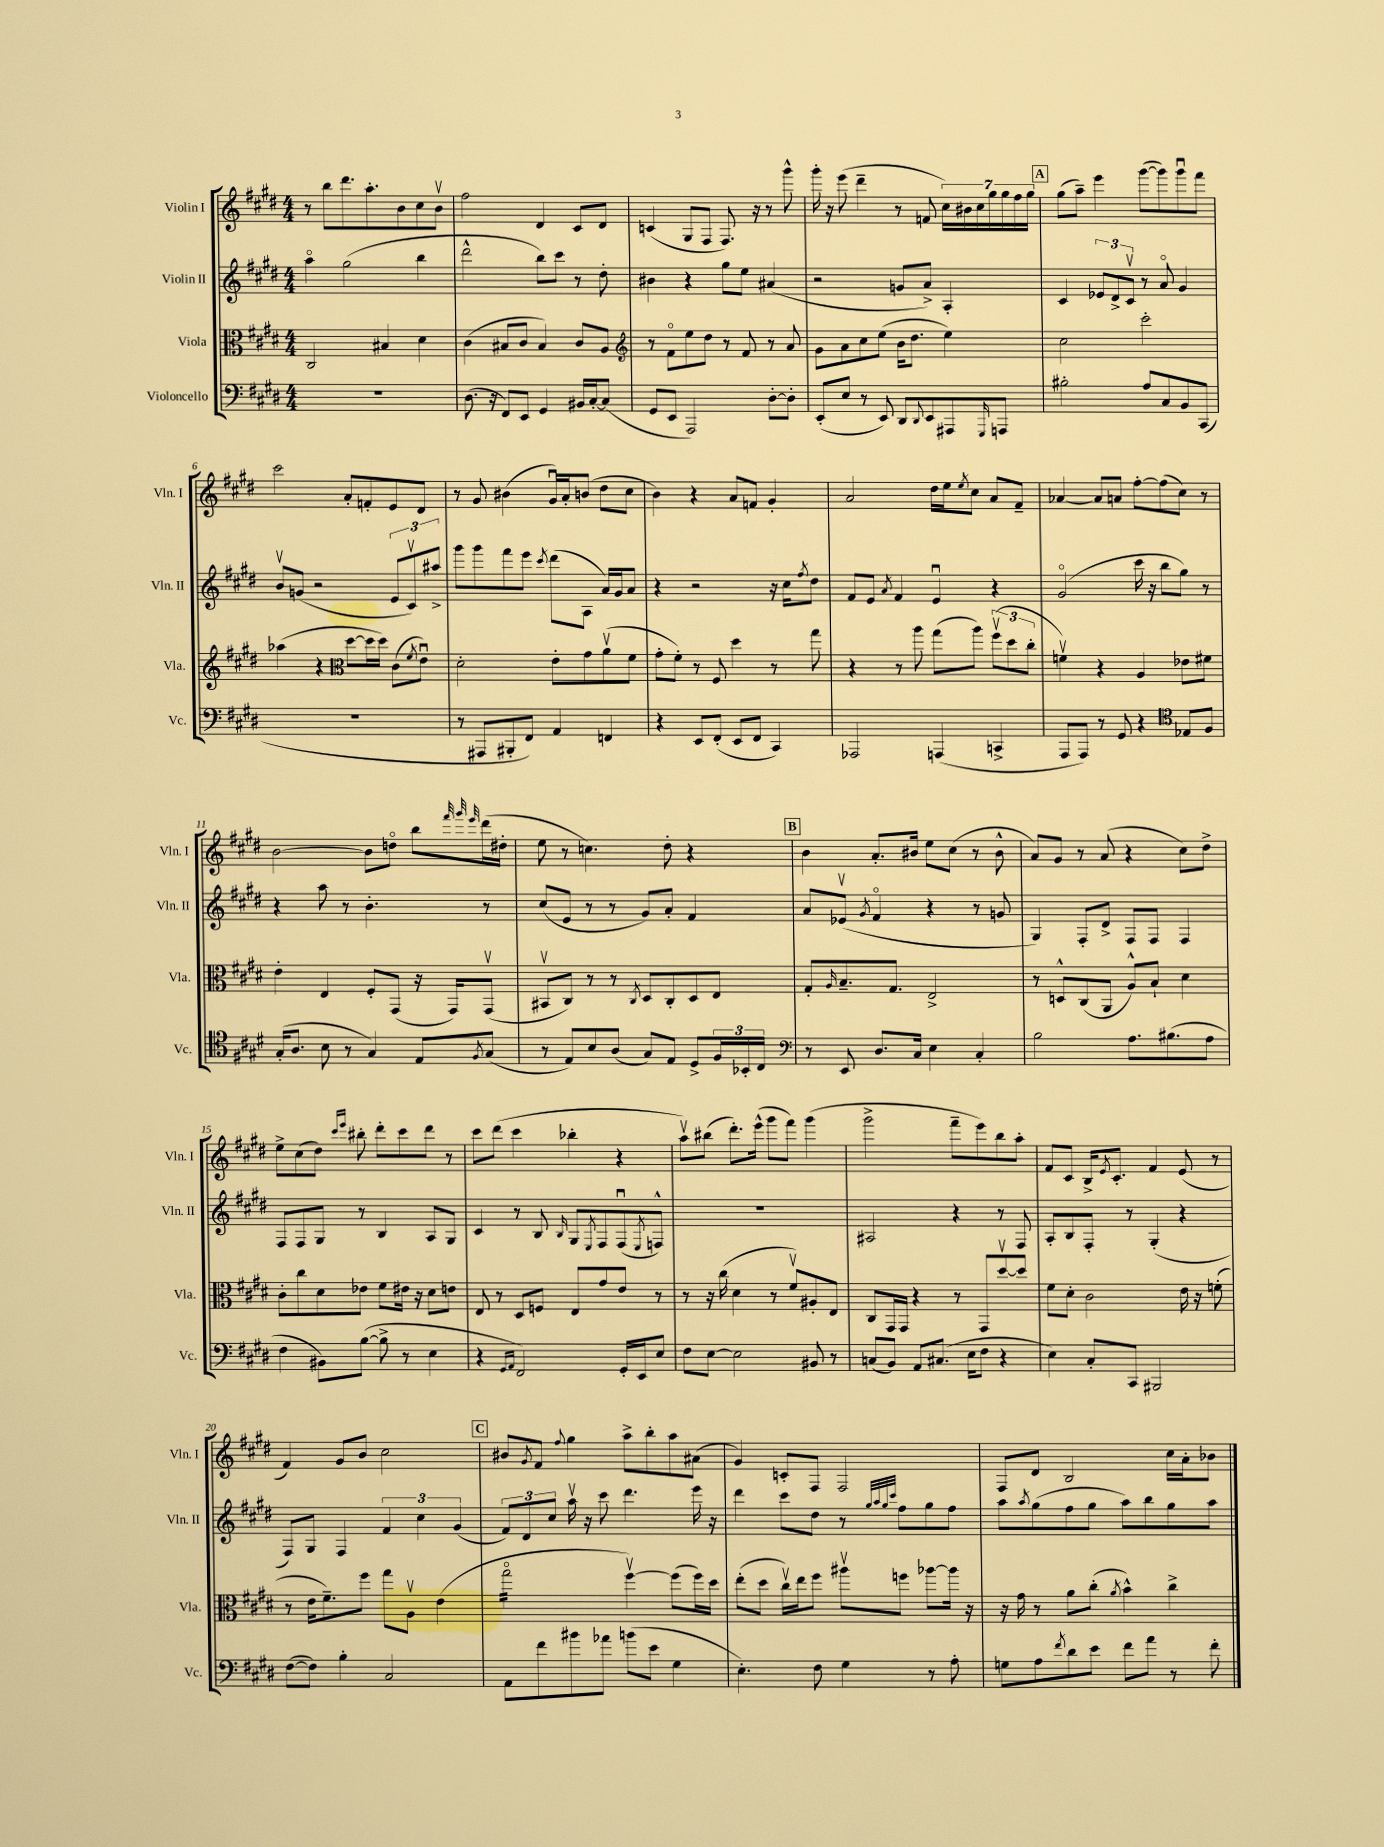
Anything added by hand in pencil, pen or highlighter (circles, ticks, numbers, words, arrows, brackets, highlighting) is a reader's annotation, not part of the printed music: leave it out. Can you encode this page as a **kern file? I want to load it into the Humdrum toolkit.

**kern	**kern	**kern	**kern
*part4	*part3	*part2	*part1
*staff4	*staff3	*staff2	*staff1
*I"Violoncello	*I"Viola	*I"Violin II	*I"Violin I
*I'Vc.	*I'Vla.	*I'Vln. II	*I'Vln. I
*clefF4	*clefC3	*clefG2	*clefG2
*k[f#c#g#d#]	*k[f#c#g#d#]	*k[f#c#g#d#]	*k[f#c#g#d#]
*M4/4	*M4/4	*M4/4	*M4/4
=1	=1	=1	=1
1r	2C#/	4aa\	8r
.	.	.	8bb\L
.	.	(2gg#\	8.ddd#\
.	.	.	8.aa'\
.	4B#X/	.	.
.	.	.	8b\
.	4d#\	4bb\	8cc#\
.	.	.	8bv\J
=2	=2	=2	=2
(8.D#\	(4c#\	2ddd#^^\	2ff#\
16r	.	.	.
8FF#/L)	8B#X/L	.	.
8EE/J	8c#/J	.	.
4GG#/	4B#/)	8bb\L)	4d#/
.	.	8ccc#\J	.
16BB#X/LL	8c#/L	8r	8c#/L
[16C#'/J	.	.	.
(8C#/J]	8A/J	8dd#'\	8d#/J
=3	=3	=3	=3
*	*clefG2	*	*
8GG#/L	8r	4b#X\	(4cn/
8EE/J	8f#\L	.	.
2AAA/)	8ee\	4r	8G#/L
.	8dd#\J	.	8F#/J
.	8r	8gg#\L	8.F#/)
.	8f#/	8ee\J	.
.	.	.	16r
[8D#'\L	8r	(4a#X/	8r
8D#'\J]	8a/	.	8ggg#^^\
=4	=4	=4	=4
(8EE'/L	8g#\L	2r	16ggg#'\
.	.	.	16r
8E/J	8a\	.	(8eee\
8r	8cc#\	.	4ddd#~\
8EE/)	(8ee\J	.	.
8DD#/L	16b\KL	8gn/L	8r
.	8.dd#\J	.	.
8qqDD#/	.	.	.
8EE/	.	8a^/J)	8fn/
8AAA#X/	4ee\)	4A'/	28cc#\LL)
.	.	.	28b#X\
.	.	.	28cc#\
.	.	.	28gg#\
16qqGGG#/	.	.	.
8AAAn/J	.	.	.
.	.	.	28gg#\
.	.	.	28ff#\
.	.	.	28gg#\JJ
!!LO:REH:place=s1:t=A
=5	=5	=5	=5
2B#X'\	2cc#\	4c#/	(8gg#\L
.	.	.	8aa~\J)
.	.	12e-X/L	4eee\
.	.	12d#^/	.
.	.	12c#v/J	.
8A/L	2ccc#'\	8r	([8ggg#\L
8C#/	.	8a/	8ggg#\])
8BB/	.	4g#/	8ggg#u\
(8CC#/J	.	.	8fff#\J
!!LO:LB:g=z
=6	=6	=6	=6
1r	(4aa-X\	8bv/L	2ccc#\
.	.	(8gn/J	.
.	4r	2r	.
*	*clefC3	*	*
.	[8dd#\L	.	8a'/L
.	16dd#\L]	.	8fn'/
.	16dd#\JJ)	.	.
.	(8c#\L	12e/L	8e/
.	.	12c#v/)	.
.	8qf#/	.	.
.	8eu\J)	.	8d#/J
.	.	12aa#X^/J	.
=7	=7	=7	=7
8r	2d#'\	8ggg#\L	8r
8AAA#X/L	.	8ggg#\	8g#/
8BBB#X'/	.	8fff#\	(4b#X\
8FF#/J)	.	8eee\J	.
.	.	8qccc#/	.
4AA/	8e'\L	(8ddd#\L	16g#u/LL)
.	.	.	16a'/J
.	8g#\	8A\J	(8bn/J
4FFn/	(8av\	16a/LL)	8dd#\L
.	.	16g#/J	.
.	8f#\J	8a/J	8cc#\J
=8	=8	=8	=8
4r	8g#'\L	4r	4b\)
.	8f#'\J)	.	.
8EE/L	8r	2r	4r
(8FF#'/J	8F#/	.	.
8EE/L	4dd#\	.	8a/L
8FF#/J	.	.	8fn/J
4CC#/)	8r	16r	4g#'/
.	.	16cc#\KL	.
.	.	8qff#/	.
.	8gg#\	8dd#\J	.
=9	=9	=9	=9
2AAA-X/	4r	8f#/L	2a/
.	.	8e/J	.
.	.	8qa/	.
.	8r	4f#/	.
.	8aa\	.	.
(4AAAn/	(8gg#\L	4eu/	16dd#\LL
.	.	.	16ee\J
.	.	.	8qee/
.	8aa\J)	.	8cc#\J
4CCn^/	(12ff#v\L	4r	8a/L
.	12dd#\	.	.
.	.	.	8f#~/J
.	12cc#'\J	.	.
=10	=10	=10	=10
8AAA/L	4fnv\)	(2g#/	[4a-X/
8AAA/J)	.	.	.
8r	4r	.	8a-/L]
8GG#/	.	.	8an/J
4r	4A/	16ccc#\	[8ff#'\L
.	.	16r	.
.	.	8bb\L	(8ff#\]
*clefC4	*	*	*
8E-X/L	8e-X\L	8gg#\J)	8cc#\J)
8F#/J	8f#X\J	8r	8r
!!LO:LB:g=z
=11	=11	=11	=11
(16G#'/KL	4e'\	4r	[2b\
8.A/J	.	.	.
8B\	4E/	8aa\	.
8r	.	8r	.
4G#/)	8F#'/L	4.b'\	8b\L]
.	(8GG#/J	.	8ddn\J
8E/L	16r	.	8bb\L
.	16GG#/KL)	.	.
.	.	.	32qqfff#/
.	.	.	32qqggg#/
8qF#/	.	.	32qqeee/
(8G#/J	(8GG#v/J	8r	(16ddd#\L
.	.	.	16dd#X'\JJ
=12	=12	=12	=12
8r	8BB#Xv/L	(8cc#/L	8ee\
8E/L)	8C#/J)	8e/J	8r
8B/	8r	8r	4.ccn\)
(8A/J	8r	8r	.
.	8qC#/	.	.
8G#/L)	8D#/L	8g#/L)	.
8E/J	8C#'/	8a'/J	8dd#'\
8D#^/L	8D#/	4f#/	4r
24F#/L	8E/J	.	.
24BB-X'/	.	.	.
24C#/JJ	.	.	.
!!LO:REH:place=s1:t=B
=13	=13	=13	=13
*clefF4	*	*	*
8r	8G#'/L	8a/L	4b\
.	16qqA/	.	.
8EE/	8.B~/	(8e-Xv/J	.
.	.	8qg#/	.
8.D#/L	.	4f#/	8.a'/L
.	8.G#/J	.	.
16C#/Jk	.	.	16b#X/Jk
4E\	2E^/	4r	8ee\L
.	.	.	(8cc#\J
4C#'/	.	8r	8r
.	.	8gn/	8b#^^\
=14	=14	=14	=14
2B\	8r	4G#/)	8a/L)
.	8Dn^^/L	.	8g#/J
.	(8C#/	8F#'/L	8r
.	8AA/J	8d#^/J	(8a/
8.A\L	8A^^/L)	8F#/L	4r
.	8B`/J	8F#/J	.
(8.B#X\	.	.	.
.	4d#\	4F#/	8cc#\L)
8A\J	.	.	8dd#^\J
!!LO:LB:g=z
=15	=15	=15	=15
4F#\	8c#'\L	8F#/L	8ee^\L
.	8cc#\	8F#/	(8cc#\
8BB#X\L)	8d#\	8G#/J	8dd#\J)
.	.	.	16qqccc#/LL
.	.	.	16qqeee/JJ
([8B\J	8e-X\J	8r	8bb#X'\
8B^\]	8f#\L	4B/	8ddd#'\L
8r	16e#X\Jk	.	8ccc#\
.	16r	.	.
4E\	8d#\L	8A/L	8ddd#\J
.	8en\J	8G#/J	8r
=16	=16	=16	=16
4r	8E/	4c#/	8ccc#\L
.	8r	.	(8ddd#\J
16qqGG#/LL	.	.	.
16qqAA/JJ	.	.	.
2FF#/)	8D#/L	8r	4ccc#\
.	8Fn/J	8B/	.
.	.	16qqB/	.
.	8E/L	8G#/L	4bb-X'\
.	.	8qE/	.
.	8g#/	8F#/	.
16GG#'/LL	8e/J	(8F#u/	4r
16EE/J	.	.	.
.	.	8qE/	.
8E/J	8r	8Fn^^/J)	.
=17	=17	=17	=17
8F#\L	8r	1r	8aav\L)
[8E\J	16r	.	(8bb#X\J
.	(16cc#\	.	.
2E\]	4d#\	.	8.ddd#'\L)
.	.	.	(16eee^^\Jk
.	8r	.	8ggg#\L
.	8f#v/L)	.	8fff#\J)
8BB#X/	8A#X'/	.	(4ggg#\
8r	8E/J	.	.
=18	=18	=18	=18
(8Cn/L	8C#/L	2A#X/	2ggg#^\
8BB/J)	16GG#/L	.	.
.	16GG#/JJ	.	.
8AA/L	4r	.	.
(8.C#X/J	.	.	.
.	8r	4r	8fff#~\L
16E\KL	.	.	.
8F#\J	8GG#/L	.	8eee\)
4r	[8dd#v/	8r	8bb\
.	8dd#/J]	8F#/	8aa'\J
=19	=19	=19	=19
4E\)	8f#\L	8A'/L	8f#/L
.	8d#'\J	8B/	8c#/J
8C#'/L	2c#\	8F#'/J	16B^/KL
.	.	.	8qe/
.	.	.	8.c#'/J
8CC#/J	.	8r	.
2BBB#X/	.	(4G#'/	4f#/
.	16e\	4r	(8e/
.	16r	.	.
.	(8fn'\	.	8r
!!LO:LB:g=z
=20	=20	=20	=20
([8F#\L	8r	8F#/L)	4f#/)
8F#\J])	16e\KL	8G#/J	.
.	8.f#~\)	.	.
4B'\	.	4F#/	8g#/L
.	8ff#\J	.	8b/J
2C#/	8gg#\L	6f#/	2cc#\
.	8Av\J	.	.
.	.	6cc#\	.
.	(4e\	.	.
.	.	(6g#/	.
!!LO:REH:place=s1:t=C
=21	=21	=21	=21
*	*tremolo	*	*
8AA\L	16gg#\LL	12f#/L)	8b#X/L
.	16gg#\	.	.
.	.	12d#/	.
.	.	.	8qg#/
8f#\	16gg#\	.	8f#/J
.	.	12cc#/J	.
.	16gg#\	.	.
.	.	.	8qqff#/
8b#X\	16gg#\	16aav\	4gg#\
.	16gg#\	16r	.
8a-X\J	16gg#\	8ccc#\	.
.	16gg#\JJ	.	.
*	*Xtremolo	*	*
(8bn\L	[4ff#v\)	4.ddd#\	8aa^\L
8e\J	.	.	8bb'\
4G#\	(8ff#\L]	.	8aa\
.	16ff#\L)	16eee\	(8a#X\J
.	16dd#\JJ	16r	.
=22	=22	=22	=22
4.E'\)	(8ee'\L	4ddd#\	4g#/)
.	8dd#\J	.	.
.	16cc#v\LL)	8ccc#\L	8cn'/L
.	16ee\J	.	.
8F#\	8ff#\J	8dd#\J	8F#/J
4G#\	8aa#Xv\L	8r	2F#/
.	.	32qqgg#/LLL	.
.	.	32qqaa/	.
.	.	32qqgg#/	.
.	.	32qqccc#/JJJ	.
.	8ffn\J	8ff#\L	.
8r	[8aa-X\L	8gg#\	.
8A'\	16aa-\Jk]	8ff#\J	.
.	16r	.	.
=23	=23	=23	=23
8Gn\L	16r	8aa\L	8F#/L
.	16g#\	.	.
.	.	8qaa/	.
8A\	8r	(8gg#\	8d#/J
8qf#/	.	.	.
8d#\	8a\L	8ff#\	2B/
8e\J	(8cc#'\J	8gg#\J	.
.	8qa/	.	.
8f#\L	4b^^\)	8aa\L)	.
8a\J	.	8bb\	.
8r	4cc#^\	8gg#\	16cc#\LL
.	.	.	16a'\J
8f#'\	.	8aa\J	8b-X\J
==	==	==	==
*-	*-	*-	*-
